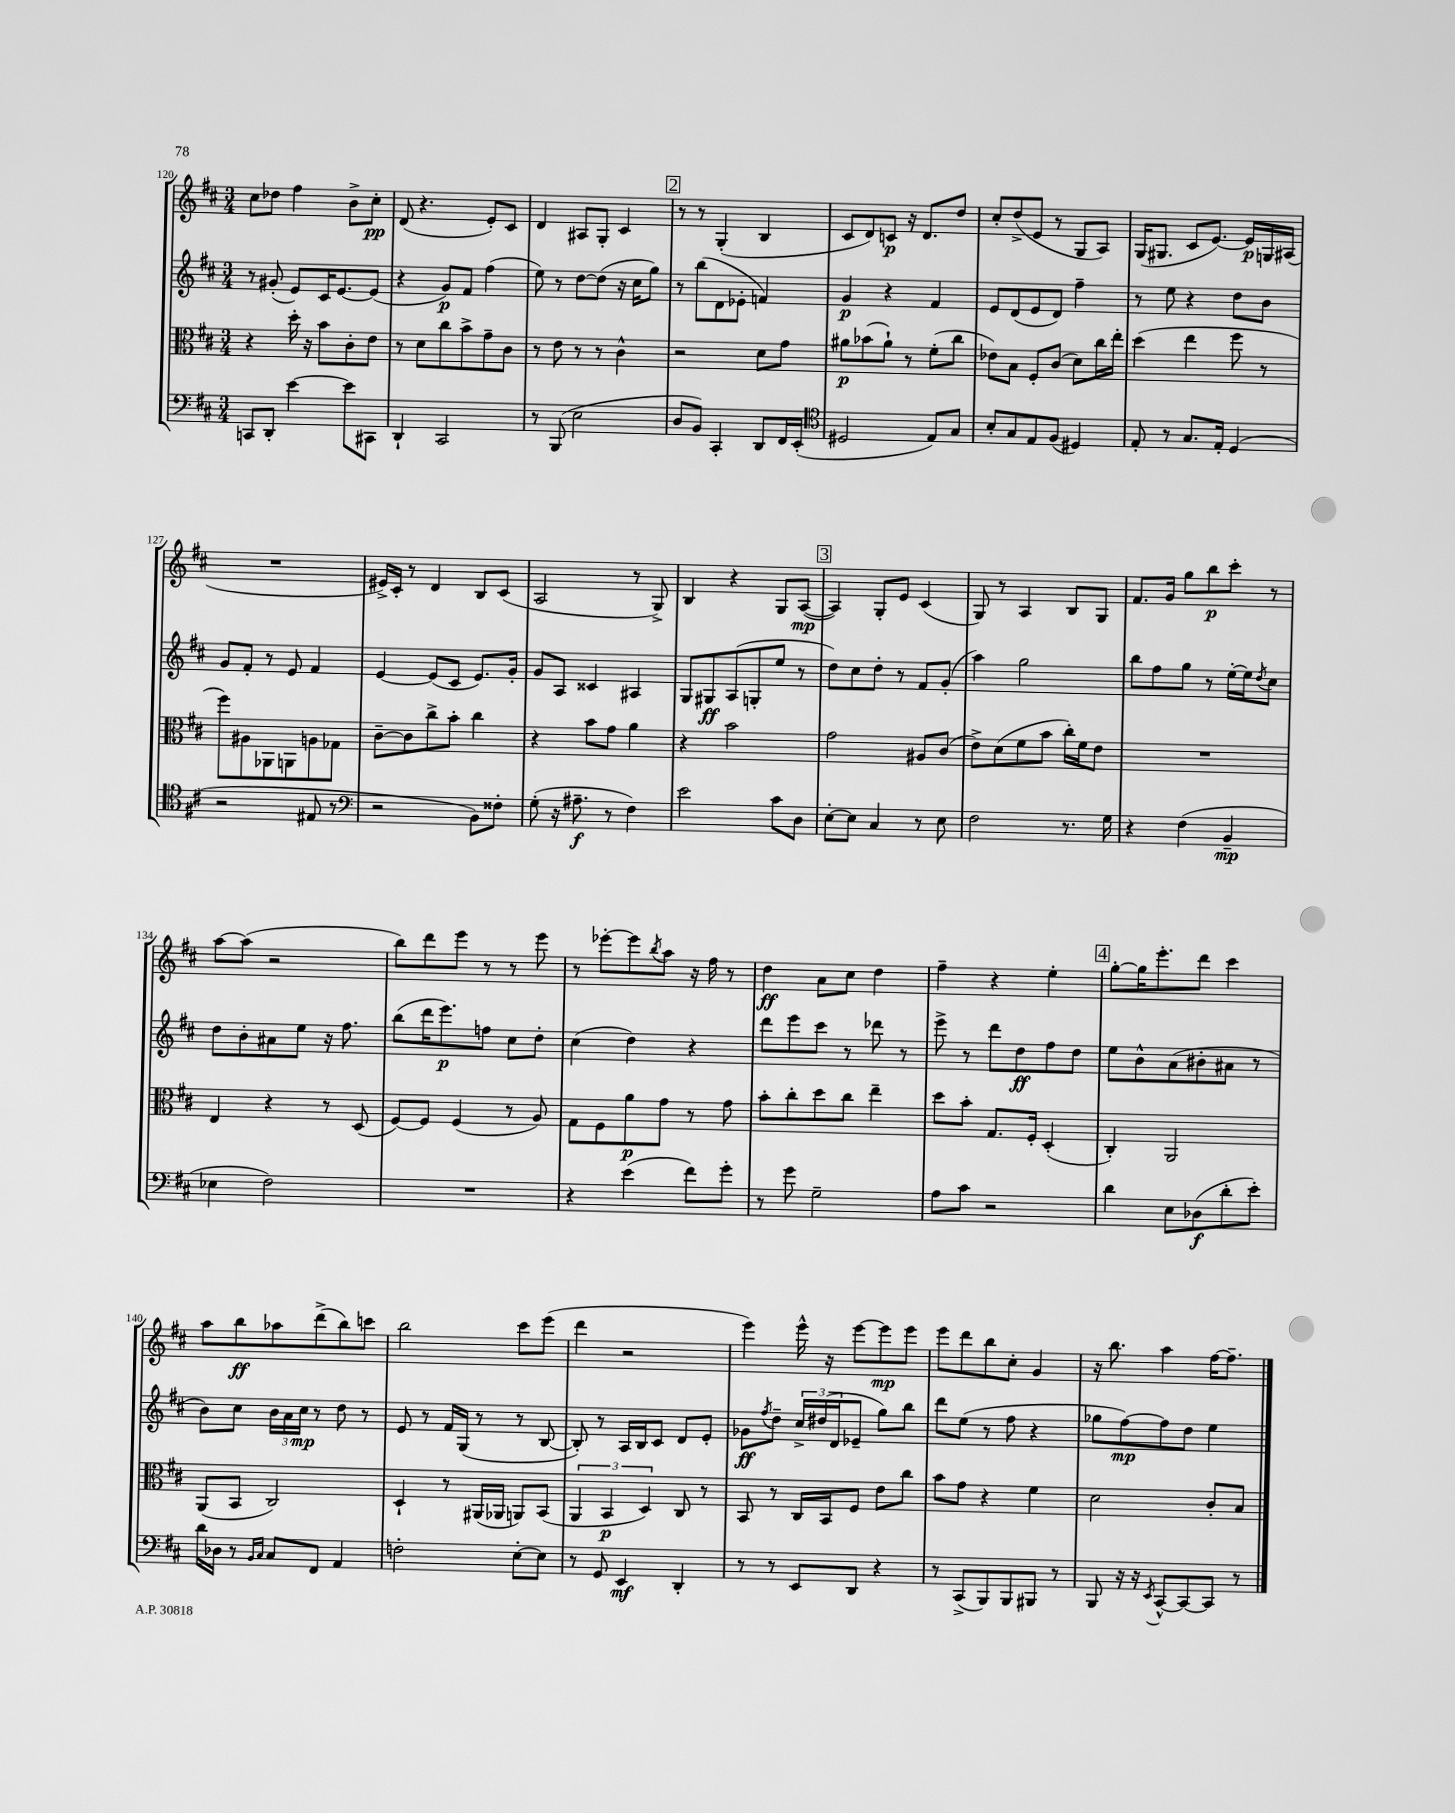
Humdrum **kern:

**kern	**kern	**kern	**kern
*staff4	*staff3	*staff2	*staff1
*clefF4	*clefC3	*clefG2	*clefG2
*k[f#c#]	*k[f#c#]	*k[f#c#]	*k[f#c#]
*M3/4	*M3/4	*M3/4	*M3/4
8CC/L	4r	8r	8cc#\L
8DD'/J	.	(8g#'/	8dd-\J
[4e\	16dd'\	8e/L)	4ff#\
.	16r	.	.
.	8b\L	16c#/K	.
.	.	[8.e/	.
8e\]L	8c#'\	.	8b^\L
8CC#\J	8e\J	(8e/]J	8cc#'\J
=	=	=	=
4DD`/	8r	4r	(8d/
.	8d\L	.	4.r
2CC#/	8cc#\	8g/L)	.
.	8b^\	8f#/J	.
.	8g~\	(4ff#\	8e'/L)
.	8c#\J	.	8c#/J
=	=	=	=
8r	8r	8ee\)	4d/
(8BBB/	8e\	8r	.
2E\	8r	[8dd\L	8A#/L
.	8r	(8dd\]J	8G'/J
.	4c#^^\	16r	4c#/
.	.	16cc#\LK	.
.	.	8gg\J)	.
=	=	=	=
8D/L	2r	8r	8r
8BB/J)	.	(8bb\L	8r
4CC#'/	.	8d\	(4G'/
.	.	8e-'\J	.
8DD/L	8d\L	4f/)	4B/
16FF#/L	8g\J	.	.
(16EE'/JJ	.	.	.
=	=	=	=
*clefC4	*	*	*
2D#/	8a#\L	4g/	8c#/L
.	(8b-\	.	8d/)
.	8a#`\J)	4r	8c/J
.	8r	.	16r
.	.	.	8.d/L
8E/L)	(8f#'\L	4f#/	.
8G/J	8cc#\J	.	8dd/J
=	=	=	=
8B'/L	8e-\L)	8e/L	8cc#'/L
8G/	8B\J	(8d/	(8dd^/
8E/	8F#'/L	8e/	8e/J
(8F#/J	(8c#/J	8d/J)	8r
4D#/)	8d\L)	4ff#~\	8G/L
.	16cc#\L	.	8A/J)
.	16ee'\JJ	.	.
=	=	=	=
8E'/	(4dd\	8r	(16G/LK
.	.	.	8.G#/J
8r	.	8ee\	.
8.G/L	4ee\	4r	8c#/L
.	.	.	[8.e/J)
16E'/Jk	.	.	.
(4D/	8ff#\	8dd\L	.
.	.	.	16e/]LL
.	8r	8b\J	16G/
.	.	.	(16A#/JJ
=	=	=	=
2r	8ff#\L)	8g/L	2.r
.	8A#\	8f#'/J	.
.	8AA-\	8r	.
.	8AA\	8e/	.
8E#/	8A\	4f#/	.
8r	8G-\J	.	.
=	=	=	=
*clefF4	*	*	*
2r	[8c#~\L	[4e/	16e#^/LL)
.	.	.	16c#'/JJ
.	8c#\]	.	8r
.	8cc#^\	(8e/]L	4d/
.	8b'\J	8c#/J	.
8BB\L)	4cc#\	8.e/L)	8B/L
8F##'\J	.	.	(8c#/J
.	.	16g'/Jk	.
=	=	=	=
(8G'\	4r	8g/L	2A/
16r	.	8A/J	.
8.A#~\	.	.	.
.	8b\L	4c##/	.
8r	8g\J	.	.
4F#\)	4a\	4A#/	8r
.	.	.	8G^/)
=	=	=	=
2e\	4r	8G/L	4B/
.	.	8G#/	.
.	2b\	(8A/	4r
.	.	8G'/	.
8c#\L	.	8ee/J	8G/L
8D\J	.	8r	([8A/J
=	=	=	=
[8E'\L	2g\	8dd\L)	4A/])
8E\]J	.	8cc#\	.
4C#/	.	8dd'\J	8G'/L
.	.	8r	8e/J
8r	8A#/L	8f#/L	(4c#/
8E\	(8c#/J	(8g'/J	.
=	=	=	=
2F#\	8e^\L)	4aa\)	8G/)
.	(8d\	.	8r
.	8f#\	2gg\	4A/
.	8b\J	.	.
8.r	16cc#'\LL)	.	8B/L
.	16f#\J	.	.
.	8e\J	.	8G/J
16G\	.	.	.
=	=	=	=
4r	2.r	8bb\L	8.f#/L
.	.	8ff#\	.
.	.	.	16g/Jk
(4F#\	.	8gg\J	8gg\L
.	.	8r	8bb\
4BB~/	.	[16ee'\LL	8ccc#'\J
.	.	16ee\]J	.
.	.	8qdd/	.
.	.	8cc#\J	8r
=	=	=	=
4E-\	4E/	8dd\L	[8aa\L
.	.	8b'\	(8aa\]J
2F#\)	4r	8a#\	2r
.	.	8ee\J	.
.	8r	16r	.
.	.	8.ff#\	.
.	(8D/	.	.
=	=	=	=
2.r	[8F#/L)	(8bb\L	8bb\L)
.	8F#/]J	16ddd\K	8ddd\
.	.	8.eee\)	.
.	(4F#/	.	8eee\J
.	.	8ff\J	8r
.	8r	8cc#\L	8r
.	8A/)	8dd'\J	8eee\
=	=	=	=
4r	8G\L	(4cc#\	8r
.	8F#\	.	[8eee-'\L
(4e\	8a\	4dd\)	8eee-\]
.	.	.	8qbb/
.	8g\J	.	8aa\J
8f#\L)	8r	4r	16r
.	.	.	16ff#\
8g'\J	8g\	.	8r
=	=	=	=
8r	8b'\L	8ddd\L	4dd\
8g\	8cc#'\	8eee\	.
2G~\	8dd\	8ccc#\J	8a\L
.	8cc#\J	8r	8cc#\J
.	4ee~\	8ddd-\	4dd\
.	.	8r	.
=	=	=	=
8A\L	8dd\L	8eee^\	4ff#~\
8c#\J	8b'\J	8r	.
2r	8.G/L	8ddd\L	4r
.	.	8dd\	.
.	16F#'/Jk	.	.
.	(4D'/	8ff#\	4ee'\
.	.	8dd\J	.
=	=	=	=
4d\	4C#'/)	8ee\L	[8gg'\L
.	.	8b^^\	16gg\]K
.	.	.	8.eee'\
8E\L	2AA/	(8a\	.
(8D-\	.	8b#'\	8ddd\J
8d'\	.	8a#\J	4ccc#\
8e'\J)	.	8r	.
=	=	=	=
16d\LL	(8AA/L	8b\L)	8aa\L
16D-\JJ	.	.	.
8r	8BB/J	8cc#\J	8bb\
16qqBB/LL	.	.	.
16qqC#/JJ	.	.	.
8C#/L	2C#/)	24b\LL	8aa-\
.	.	24a\	.
.	.	24cc#\JJ	.
8FF#/J	.	8r	(8ddd^\
4AA/	.	8dd\	8bb\)
.	.	8r	8ccc\J
=	=	=	=
2F'\	4D`/	8e/	2bb\
.	.	8r	.
.	8r	16f#/LL	.
.	.	(16G/JJ	.
.	(16AA#/LL	8r	.
.	16AA-/JJ	.	.
[8E'\L	8AA/L)	8r	8ccc#\L
8E\]J	(8BB/J	[8B/	(8eee\J
=	=	=	=
8r	6AA/	8B'/])	4ddd\
8GG/	.	8r	.
.	6BB/	.	.
4EE/	.	16A/LL	2r
.	.	16B/J	.
.	6D/)	.	.
.	.	8c#/J	.
4DD'/	8C#/	8d/L	.
.	8r	8e'/J	.
=	=	=	=
8r	8BB/	8g-\L	4eee\)
.	.	8qff#/	.
8r	8r	8dd~\J	.
8EE/L	16C#/LL	24cc#^/LL	16eee^^\
.	.	(24dd#/	.
.	16BB/J	.	16r
.	.	24d/J	.
8DD/J	8F#/J	8e-~/J	[8eee\L
4r	8e\L	8gg\L)	8eee\]
.	8cc#\J	8bb\J	8eee\J
=	=	=	=
8r	8b\L	8ddd\L	8eee\L
(8CC#^/L	8g\J	(8ee\J	8ddd\
8BBB/)	4r	8r	8bb\
8BBB/	.	8ff#\	8cc#'\J
8BBB#/J	4f#\	4r	4g/
8r	.	.	.
=	=	=	=
8BBB/	2d\	8gg-\L	16r
.	.	.	8.bb\
16r	.	[8ff#\)	.
16r	.	.	.
8qEE/	.	.	.
[8CC#^^/L	.	8ff#\]	4aa\
8CC#/_	.	8dd\J	.
8CC#/]J	8c#'/L	4ee\	[16ff#\LK
.	.	.	8.ff#~\]J
8r	8B/J	.	.
==	==	==	==
*-	*-	*-	*-
